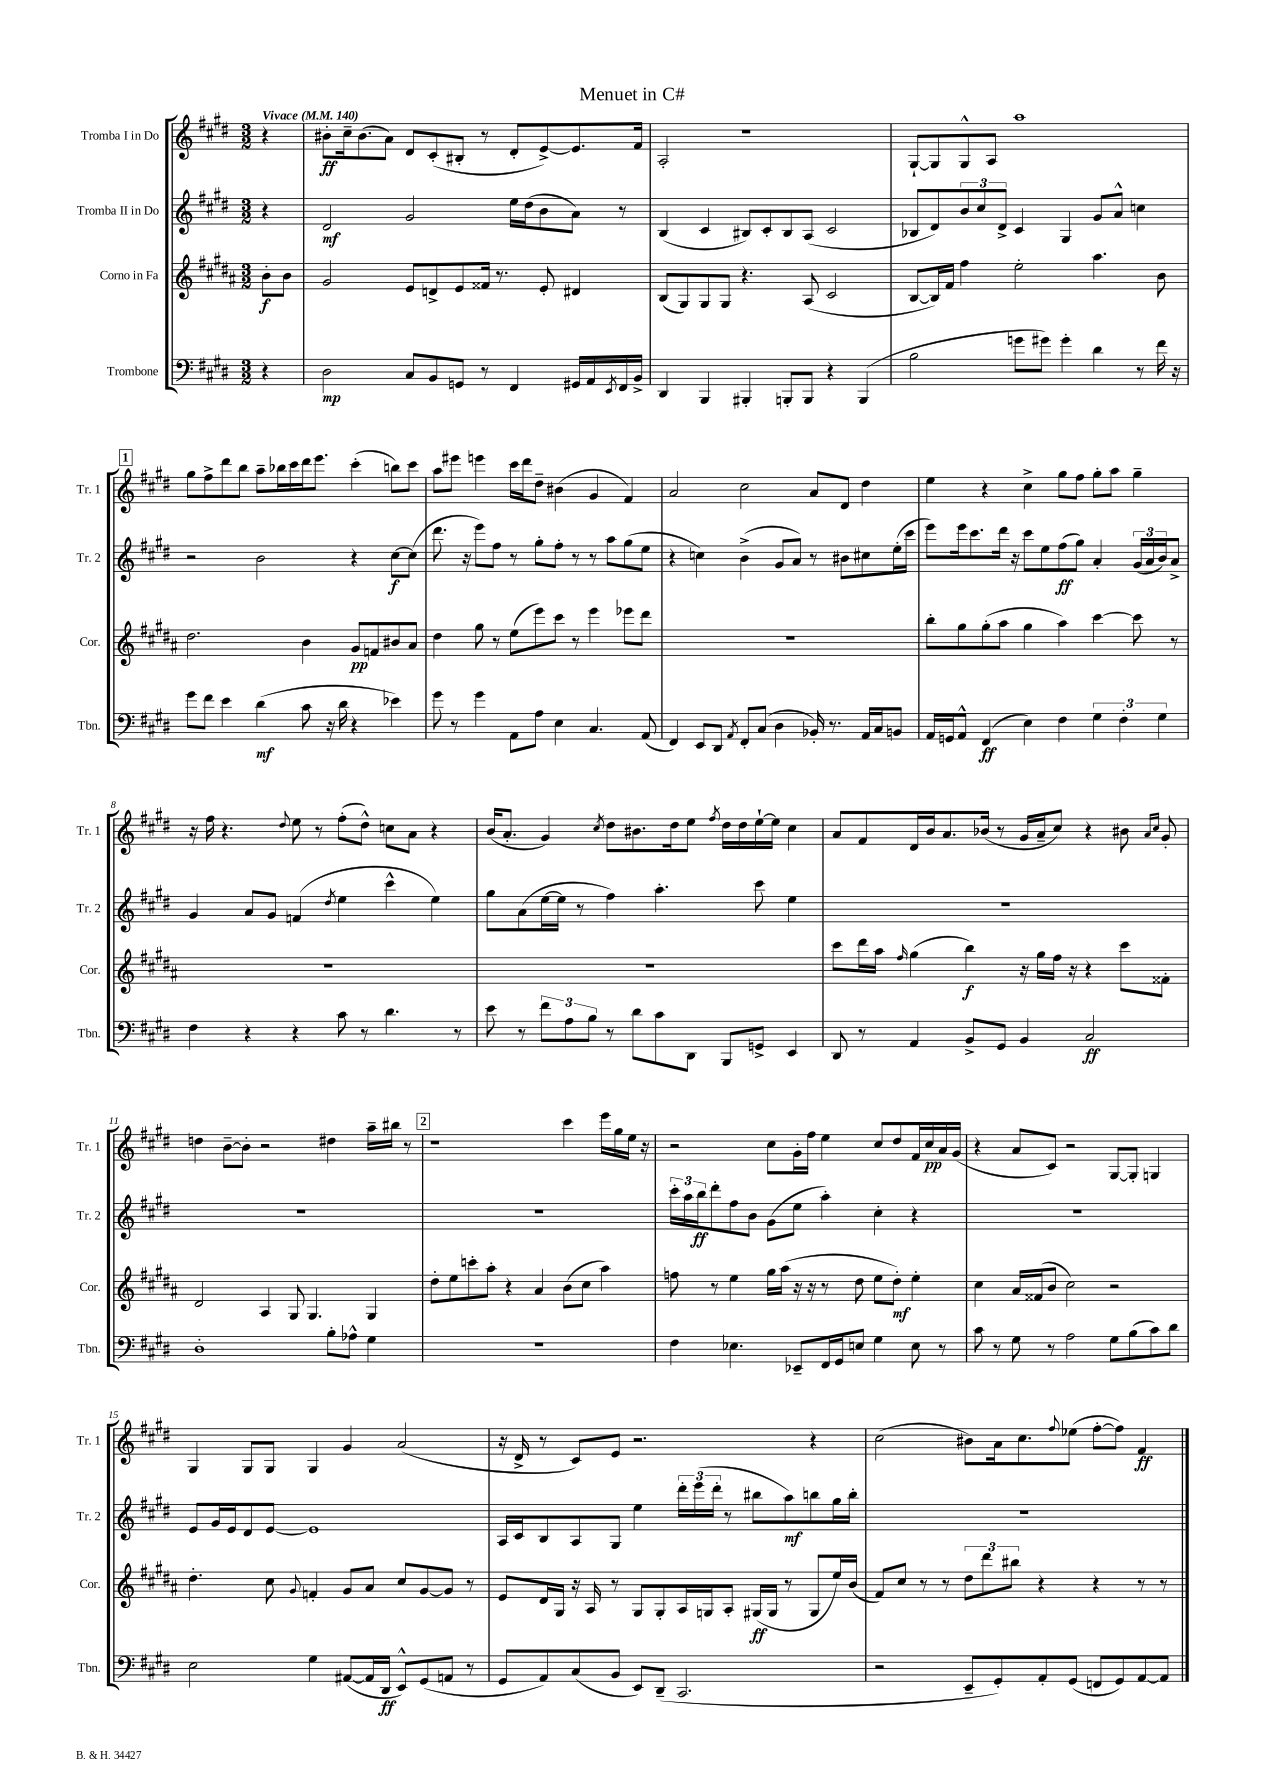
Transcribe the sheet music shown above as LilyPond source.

\header { title = "Menuet in C#" }
<<
\new StaffGroup <<
\new Staff = "s0" \with { instrumentName = "Tromba I in Do" shortInstrumentName = "Tr. 1" } {
    \clef treble \key e \major \numericTimeSignature \time 3/2 \partial 4 \tempo "Vivace" 4 = 140
    r4 |
    bis'8-.\ff cis''16-- bis'8.( a'8) dis'8 cis'8-.( bis8-. r8 dis'8-. e'8~->) e'8. fis'16 |
    a2-. r1 |
    gis8~-! gis8 gis8-^ a8 a''1 |
    \mark \markup { \box "1" } gis''8 fis''8-> dis'''8 b''8 a''8-- bes''16 cis'''16 dis'''16 e'''8. cis'''4-.( b''8) cis'''8 |
    a''8 eis'''8 e'''4 cis'''16 dis'''16 dis''8-- bis'4( gis'4 fis'4) |
    a'2 cis''2 a'8 dis'8 dis''4 |
    e''4 r4 cis''4-> gis''8 fis''8 gis''8-. a''8 gis''4-- |
    r16 fis''16 r4. \appoggiatura { dis''8 } e''8 r8 fis''8-.( dis''8-^) c''8 a'8 r4 |
    b'16( a'8.-. gis'4) \acciaccatura { cis''8 } dis''8 bis'8. dis''16 e''8 \acciaccatura { fis''8 } dis''16 dis''16 e''16~-! e''16 cis''4 |
    a'8 fis'8 dis'16 b'16 a'8. bes'16( r8 gis'16 a'16-- cis''8) r4 bis'8 \grace { a'16 cis''16 } gis'8-. |
    d''4 b'8~-- b'8-. r2 dis''4 a''16-- bis''16 r8 |
    \mark \markup { \box "2" } r1 cis'''4 e'''16 gis''16 e''16 r16 |
    r2 cis''8 gis'16-. fis''16 e''4 cis''8 dis''8 fis'16 cis''16\pp a'16 gis'16( |
    r4 a'8 cis'8) r2 gis8~ gis8-. g4 |
    gis4 gis8 gis8 gis4 gis'4 a'2( |
    r16 dis'16-> r8 cis'8) e'8 r2. r4 |
    cis''2( bis'8) a'16 cis''8. \appoggiatura { fis''8 } ees''8( fis''8~-. fis''8) fis'4\ff \bar "|." |
}
\new Staff = "s1" \with { instrumentName = "Tromba II in Do" shortInstrumentName = "Tr. 2" } {
    \clef treble \key e \major \numericTimeSignature \time 3/2 \partial 4
    r4 |
    dis'2\mf gis'2 e''16 dis''16( b'8 a'8) r8 |
    b4( cis'4 bis8) cis'8-. bis8 a8( cis'2 |
    bes8 dis'8) \tuplet 3/2 { b'8 cis''8 dis'8-> } cis'4 gis4 gis'8 a'8-^ c''4 |
    \mark \markup { \box "1" } r2 b'2 r4 cis''8~\f cis''8( |
    dis'''8. r16 e'''8) fis''8 r8 gis''8-. fis''8-. r8 r8 a''8 gis''8( e''8 |
    r4 c''4) b'4->( gis'8 a'8) r8 bis'8 cis''8 e''16-.( cis'''16 |
    e'''8) e'''16 cis'''8. dis'''16 r16 cis'''8 e''8 fis''8\ff( gis''8) a'4-. \tuplet 3/2 { gis'16( a'16 b'16) } a'8-> |
    gis'4 a'8 gis'8 f'4( \acciaccatura { dis''8 } e''4 cis'''4-^ e''4) |
    gis''8 a'8( e''16~ e''16 r8 fis''4) a''4.-. cis'''8 e''4 |
    R1. |
    R1. |
    \mark \markup { \box "2" } R1. |
    \tuplet 3/2 { cis'''16-. a''16 b''16\ff } dis'''8-. fis''8 b'8 gis'8( e''8 a''4-.) cis''4-. r4 |
    R1. |
    e'8 gis'16 e'16 dis'8 e'8~ e'1 |
    a16 cis'16 b8 a8 gis8 e''4 \tuplet 3/2 { dis'''16-. e'''16( dis'''16-. } r8 bis''8 a''8\mf) b''8 gis''16 b''16-. |
    R1. \bar "|." |
}
\new Staff = "s2" \with { instrumentName = "Corno in Fa" shortInstrumentName = "Cor." } {
    \clef treble \key b \major \numericTimeSignature \time 3/2 \partial 4
    b'8-.\f b'8 |
    gis'2 e'8 d'8-> e'8 fisis'16 r8. e'8-. dis'4 |
    b8( gis8) gis8 gis8 r4. ais8( cis'2 |
    b8~ b16) fis'16 fis''4 e''2-. ais''4. b'8 |
    \mark \markup { \box "1" } dis''2. b'4 gis'8\pp f'8 bis'8 ais'8 |
    dis''4 gis''8 r8 e''8( e'''8) cis'''8 r8 e'''4 ees'''8 dis'''8 |
    R1. |
    b''8-. gis''8 gis''8-.( ais''8 gis''4 ais''4) cis'''4~ cis'''8 r8 |
    R1. |
    R1. |
    cis'''8 dis'''16 ais''16 \grace { fis''16 } gis''4( b''4\f) r16 gis''16 fis''16 r16 r4 cis'''8 fisis'8-. |
    dis'2 ais4 gis8 gis4. gis4 |
    \mark \markup { \box "2" } dis''8-. e''8 c'''8-. ais''8-. r4 ais'4 b'8( cis''8 ais''4) |
    f''8 r8 e''4 gis''16 ais''16( r16 r16 r8 dis''8 e''8 dis''8-.\mf) e''4-. |
    cis''4 ais'16 fisis'16( b'8 cis''2) r2 |
    dis''4.-. cis''8 \appoggiatura { gis'8 } f'4-. gis'8 ais'8 cis''8 gis'8~ gis'8 r8 |
    e'8 dis'16 gis16 r16 ais16 r8 gis8 gis8-. ais16 g16 ais8-. gis16\ff( gis16 r8 gis8 e''16) b'16( |
    fis'8) cis''8 r8 r8 \tuplet 3/2 { dis''8 dis'''8 bis''8 } r4 r4 r8 r8 \bar "|." |
}
\new Staff = "s3" \with { instrumentName = "Trombone" shortInstrumentName = "Tbn." } {
    \clef bass \key e \major \numericTimeSignature \time 3/2 \partial 4
    r4 |
    dis2\mp cis8 b,8 g,8 r8 fis,4 gis,16 a,16 \acciaccatura { e,8 } fis,16 b,16-> |
    dis,4 b,,4 bis,,4-. b,,8-. b,,8 r4 b,,4( |
    b2 g'8 gis'8) gis'4-. dis'4 r8 fis'16 r16 |
    \mark \markup { \box "1" } gis'8 fis'8 e'4 dis'4\mf( cis'8 r16 dis'16 r4 ees'4) |
    gis'8 r8 gis'4 a,8 a8 e4 cis4. a,8( |
    fis,4) e,8 dis,8 \acciaccatura { a,8 } fis,8-. cis8( dis4 bes,16-.) r8. a,16 cis16 b,8 |
    a,16 g,16 a,8-^ fis,4\ff( e4) fis4 \tuplet 3/2 { gis4 fis4-. gis4 } |
    fis4 r4 r4 cis'8 r8 dis'4. r8 |
    e'8 r8 \tuplet 3/2 { fis'8 a8 b8 } r8 dis'8 cis'8 dis,8 b,,8 g,8-> e,4 |
    dis,8 r8 a,4 b,8-> gis,8 b,4 cis2\ff |
    dis1-. b8-. aes8-^ gis4 |
    \mark \markup { \box "2" } R1. |
    fis4 ees4. ees,8-- fis,16 gis,16 e8 gis4 e8 r8 |
    cis'8 r8 gis8 r8 a2 gis8 b8( cis'8) dis'8 |
    e2 gis4 ais,8~( ais,16 dis,16\ff e,8-^) gis,8( a,8 r8 |
    gis,8 a,8) cis8( b,8 e,8) dis,8--( cis,2. |
    r2 e,8-- gis,8-.) a,8-. gis,8( f,8 gis,8) a,8~ a,8 \bar "|." |
}
>>
>>
